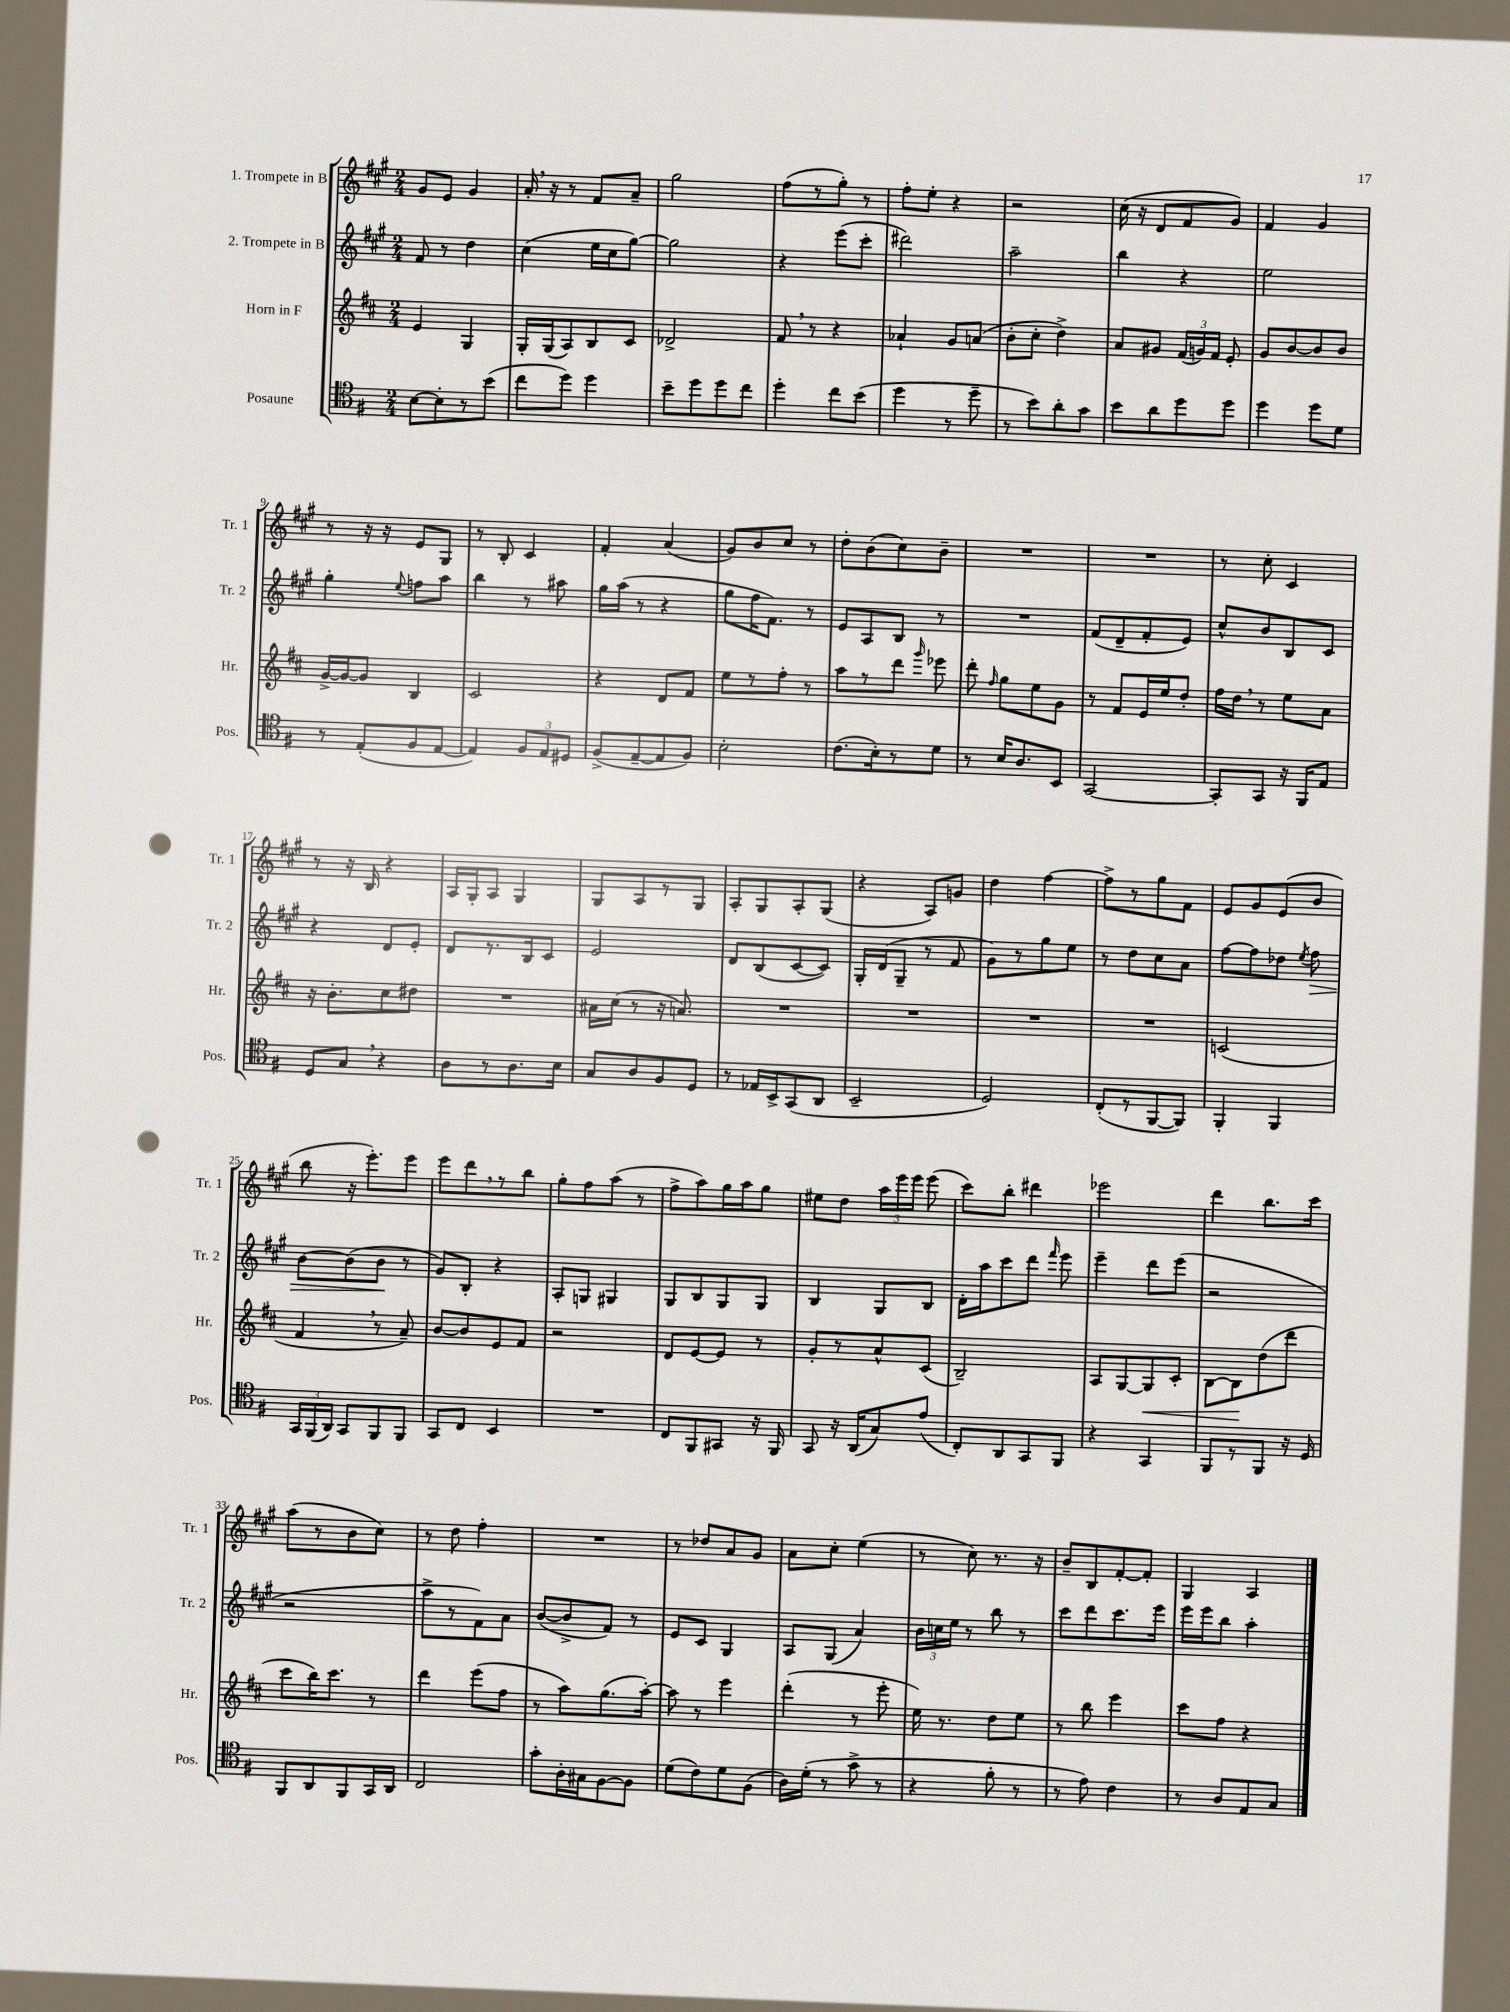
<<
\new StaffGroup <<
\new Staff = "s0" \with { instrumentName = "1. Trompete in B" shortInstrumentName = "Tr. 1" } {
    \clef treble \key a \major \numericTimeSignature \time 2/4
    \autoBeamOff gis'8[ e'8] gis'4 |
    a'16-. \breathe r16 r8 fis'8[ a'8]-- |
    gis''2 |
    fis''8[( r8 gis''8]-.) r8 |
    fis''8[-. e''8]-. r4 |
    r2 |
    cis''16( r16 d'8[ fis'8 gis'8]) |
    fis'4 gis'4 |
    r8 r16 r16 e'8[ gis8] |
    r8 b8-. cis'4 |
    fis'4-. a'4( |
    gis'8[) b'8 cis''8] r8 |
    d''8[-. b'8( cis''8) b'8]-- |
    R2 |
    R2 |
    r8 cis''8-. cis'4 |
    r8 r16 b16 r4 |
    a16[ gis16-. a8] gis4 |
    gis8[ a8 r8 gis8] |
    a8[-. gis8 a8-. gis8]( |
    r4 a8[) g'8] |
    d''4 fis''4~ |
    fis''8[-> r8 gis''8 fis'8] |
    e'8[ gis'8 e'8( b'8] |
    b''8 r16 e'''8.[-.) e'''8] |
    e'''8[ d'''8 \breathe r8 b''8] |
    gis''8[-. fis''8 a''8]( r8 |
    fis''8[-> a''8) gis''16 a''16 gis''8] |
    eis''8[ d''8] \tuplet 3/2 { a''16[ e'''16 e'''16] } e'''8( |
    cis'''8[) b''8]-. dis'''4 |
    ees'''2 |
    d'''4 b''8.[ cis'''16] |
    a''8[( r8 b'8 cis''8]) |
    r8 d''8 fis''4-. |
    R2 |
    r8 des''8[ a'8 gis'8] |
    a'8[ cis''8]-. e''4( |
    r8 cis''8) r8. r16 |
    b'8[-- b8 fis'8~-. fis'8]-. |
    gis4 a4 \bar "|." |
}
\new Staff = "s1" \with { instrumentName = "2. Trompete in B" shortInstrumentName = "Tr. 2" } {
    \clef treble \key a \major \numericTimeSignature \time 2/4
    \autoBeamOff fis'8 r8 d''4 |
    cis''4( e''16[ cis''16 gis''8]~) |
    gis''2 |
    r4 e'''8[( cis'''8]-. |
    dis'''2) |
    a''2-- |
    b''4 r4 |
    e''2 |
    gis''4-. \appoggiatura { e''8 } f''8[ a''8] |
    b''4 r8 ais''8 |
    gis''16[ a''16]( r8 r4 |
    gis''8[ fis''16 fis'8.]) r8 |
    e'8[ a8 b8] r8 |
    R2 |
    fis'8[( d'8-- fis'8-. e'8]) |
    cis''8[-^ b'8 b8 cis'8] |
    r4 d'8[ e'8]-. |
    d'8[ r8. b16 cis'8] |
    e'2 |
    d'8[ b8( cis'8~ cis'8]) |
    gis16[-. d'16( gis8]-- r8 fis'8 |
    gis'8[) r8 gis''8 e''8] |
    r8 d''8[ cis''8 a'8] |
    fis''8[~ fis''8 des''8] \acciaccatura { e''8 } fis''8\> |
    b'8[~ b'8( b'8]\! r8 |
    gis'8[) b8]-. r4 |
    a8[-. g8] gis4 |
    gis8[ b8 gis8 gis8] |
    b4 gis8[ b8] |
    d'16[-. a''16 cis'''8 d'''8] \grace { fis'''16 } e'''8 |
    e'''4-- d'''8[ e'''8]( |
    r2 |
    r2 |
    a''8[-> r8 fis'8) a'8] |
    b'8[~( b'8-> fis'8]) r8 |
    e'8[ cis'8] gis4 |
    a8[ gis8]( a'4) |
    \tuplet 3/2 { b'16[ c''16 e''16] } r8 b''8 r8 |
    cis'''8[ d'''8 cis'''8. e'''16] |
    e'''16[ e'''16 b''8] a''4-. \bar "|." |
}
\new Staff = "s2" \with { instrumentName = "Horn in F" shortInstrumentName = "Hr." } {
    \clef treble \key d \major \numericTimeSignature \time 2/4
    \autoBeamOff e'4 g4 |
    g16[-. g16( a8) b8 cis'8] |
    des'2-> |
    fis'8 \breathe r8 r4 |
    aes'4-! g'8[ a'8]( |
    b'8[-. cis''8]-. d''4->) |
    a'8[ gis'8] \tuplet 3/2 { fis'16[( g'16) fis'16] } e'8-. |
    g'8[ b'8~ b'8 b'8] |
    g'16[~-> g'16~ g'8] b4 |
    cis'2 |
    r4 d'8[ fis'8] |
    e''8[ r8 fis''8]-. r8 |
    a''8[ r8 d'''8] \grace { g'''16 } ees'''8 |
    d'''8-. \grace { fis''16 } g''8[ e''8 g'8] |
    r8 fis'8[ e'16 e''16 d''8]-. |
    fis''16[ d''16] \breathe r8 e''8[ a'8] |
    r16 b'8.[-. cis''8 dis''8] |
    R2 |
    ais'16[ cis''16]( r8 r16 a'8.) |
    R2 |
    R2 |
    R2 |
    R2 |
    c'2( |
    fis'4 \breathe r8 a'8--) |
    b'8[~ b'8 e'8 fis'8] |
    r2 |
    d'8[ e'8~ e'8] r8 |
    g'8[-. r8 a'8-^ cis'8]( |
    b2--) |
    a8[ g8~ g8\< cis'8]-. |
    b8[~ b8\! d''8( d'''8] |
    cis'''8[ b''16) cis'''8.] r8 |
    d'''4 e'''8[( fis''8] |
    r8 a''8[) g''8.( a''16]~-.) |
    a''8 r8 e'''4 |
    d'''4-.( r8 e'''8-. |
    e''16) r8. d''8[ e''8] |
    r8 b''8 e'''4 |
    cis'''8[ fis''8] r4 \bar "|." |
}
\new Staff = "s3" \with { instrumentName = "Posaune" shortInstrumentName = "Pos." } {
    \clef tenor \key g \major \numericTimeSignature \time 2/4
    \autoBeamOff b8[~ b8-. r8 b'8]( |
    c''8[ d''8]) d''4 |
    b'8[-- d''8 d''8 c''8] |
    d''4-. c''8[ b'8]( |
    d''4 r8 d''8-- |
    r8 b'8[) a'8-. g'8] |
    b'8[ a'8 d''8 d''8] |
    d''4 d''8[ d'8] |
    r8 e8[-.( fis8 e8]~ |
    e4) \tuplet 3/2 { fis8[ e8 dis8] } |
    fis8[->( e8~-- e8 fis8]) |
    b2-. |
    c'8.[( b16-.) r8 d'8] |
    r8 b16[ a8. b,8] |
    g,2~ |
    g,8[-. g,8] r16 fis,16[ e8] |
    d8[ g8] \breathe r4 |
    a8[ r8 a8. b16] |
    g8[ a8 fis8 d8] |
    r8 ees16[ b,16-> g,8( a,8] |
    b,2-- |
    d2) |
    c8[-.( r8 fis,8~ fis,8]) |
    fis,4-. fis,4 |
    \tuplet 3/2 { g,16[ fis,16( a,16]) } g,8[ fis,8 fis,8] |
    g,8[ c8] b,4 |
    R2 |
    c8[ fis,8 gis,8] r16 fis,16 |
    g,8 r16 a,16[( g8) e'8]( |
    c8[-.) a,8 g,8 fis,8] |
    r4 g,4 |
    fis,8[ r8 fis,8] r16 d16 |
    fis,8[ a,8 fis,8 g,16 a,16] |
    c2 |
    g'8[-. a16-. gis16 fis8~ fis8] |
    d'8[( c'8) d'8 fis8]( |
    a16[) d'16]-.( r8 g'8-> r8 |
    r4 fis'8-. r8 |
    r8 e'8) c'4 |
    r8 a8[ e8 g8] \bar "|." |
}
>>
>>
